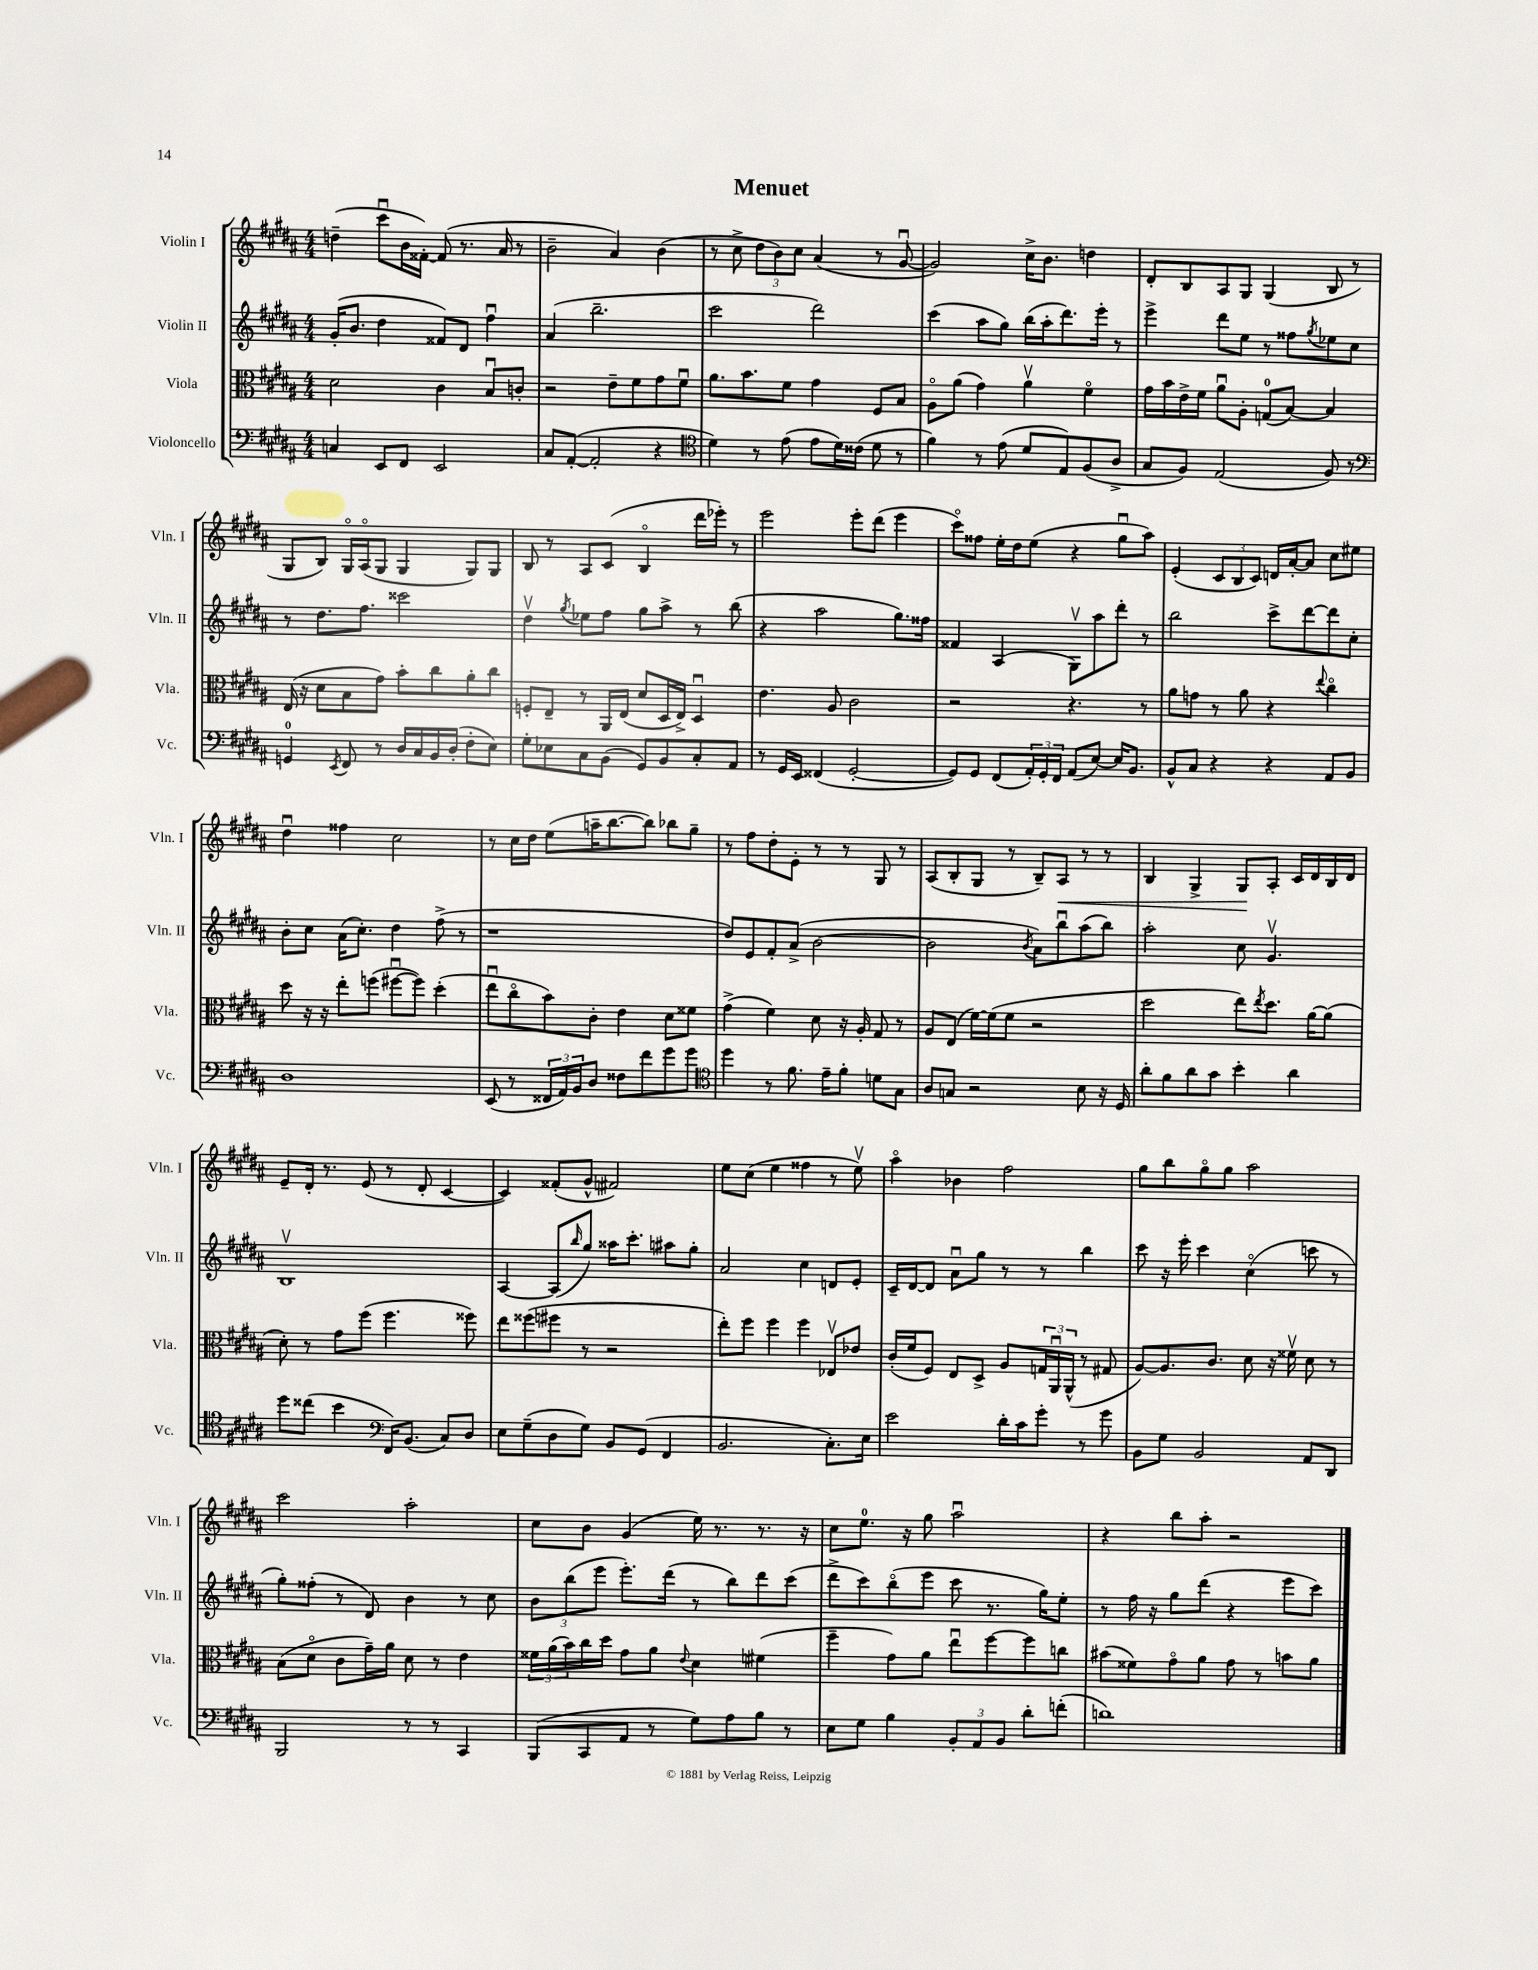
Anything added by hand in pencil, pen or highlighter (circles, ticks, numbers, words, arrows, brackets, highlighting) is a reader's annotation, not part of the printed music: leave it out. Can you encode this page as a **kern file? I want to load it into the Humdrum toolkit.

**kern	**kern	**kern	**kern
*staff4	*staff3	*staff2	*staff1
*clefF4	*clefC3	*clefG2	*clefG2
*k[f#c#g#d#a#]	*k[f#c#g#d#a#]	*k[f#c#g#d#a#]	*k[f#c#g#d#a#]
*M4/4	*M4/4	*M4/4	*M4/4
4C	2d#	(16g#'	(4dd~
.	.	8.b	.
8EE	.	4dd#	8ccc#u
8FF#	.	.	16b
.	.	.	[16f##')
2EE	4c#	8f##)	(8f##]
.	.	8d#	8.r
.	8Bu	4ff#u	.
.	.	.	16a#
.	8c'	.	8r
=	=	=	=
8C#	2r	(4a#	2b~
([8AA#'	.	.	.
2AA#']	.	2.bb~	.
.	8e~	.	4a#)
.	8f#	.	.
4r	8g#	.	(4b
.	8f#u	.	.
=	=	=	=
*clefC4	*	*	*
4d#)	8.a#	2ccc#	8r
.	.	.	8cc#^
.	8.b	.	.
8r	.	.	12dd#
.	.	.	12b)
(8e	8f#	.	.
.	.	.	12cc#
8e	4g#	2ddd#)	(4a#
16d#)	.	.	.
(16c##	.	.	.
8d#	8F#	.	8r
8r	8B	.	[8g#u
=	=	=	=
4f#)	8A#o	(4ccc#	2g#])
.	(8a#	.	.
8r	4g#)	8aa#	.
(8e	.	8gg#)	.
8d#	4a#v	(16bb	16cc#^
.	.	16aa#'	8.b
8E)	.	8.ddd#)	.
(8F#	4f#o	.	4dd
.	.	16eee'	.
8A#^	.	8r	.
=	=	=	=
8G#	16g#	4eee^	8d#'
.	16b	.	.
8F#)	16e^	.	8B
.	16f#	.	.
(2E	8a#u	8ddd#	8A#
.	8A#'	8ee	8G#
.	(8G	8r	(4G#
.	[8B)	8ff##	.
.	.	8qgg#	.
8F#)	4B]	8ee-	8B
8r	.	8cc#	8r
=	=	=	=
*clefF4	*	*	*
4GG	(16E	8r	8G#
.	16r	.	.
.	8d#	8.dd#	8B)
8qEE	.	.	.
8FF#	8B	.	16G#o
.	.	8.ff#	(16A#o
8r	8g#)	.	8G#
16D#	8b'	2ccc##	4G#
16C#	.	.	.
16BB	8cc#	.	.
(16D#'	.	.	.
8F#'	8a#'	.	8G#)
8E)	8cc#	.	8G#
=	=	=	=
8G#'	8F'	4dd#v	8B
8E-	8E~	.	8r
.	.	8qgg#	.
8C#	8r	8ee-	8A#
(8BB	16AA#	8ff#	(8c#
.	(16E	.	.
8GG#)	8d#	8gg#	4Bo
8BB	16D#	8aa#^	.
.	16E^)	.	.
8C#'	4D#u	8r	16ddd#
.	.	.	16eee-')
8AA#	.	(8bb	8r
=	=	=	=
8r	4.e	4r	2eee
16GG#	.	.	.
16EE	.	.	.
(4FF##	.	2aa#	.
.	8A#	.	.
[2GG#'	2c#	.	8eee'
.	.	.	(8ddd#
.	.	8.gg#)	4eee
.	.	16ff##	.
=	=	=	=
8GG#])	2r	4f##	8ccc#o)
8GG#	.	.	8ff##
(8FF#	.	(4A#	16ee'
.	.	.	16dd#
24AA#')	.	.	(8ee
24GG#'	.	.	.
24FF#	.	.	.
(8AA#	4.r	8G#v)	4r
[8E)	.	8aa#	.
16E]	.	8ddd#'	8gg#u
8.BB	.	.	.
.	8r	8r	8aa#)
=	=	=	=
8BB^^	8a#	2bb	(4e'
8C#	8g	.	.
4r	8r	.	12c#
.	.	.	12B
.	8a#	.	.
.	.	.	12c#)
4r	4r	8ccc#^	16d
.	.	.	[16a#'
.	.	[8ddd#	8a#]
.	8qqee	.	.
8AA#	4cc#o	8ddd#]	8cc#
8BB	.	8cc#'	8ee#
=	=	=	=
1D#	8dd#	8b'	4dd#u
.	16r	8cc#	.
.	16r	.	.
.	8ee'	(16a#	4ff##
.	.	8.cc#')	.
.	(8ff	.	.
.	[8ff#u	4dd#	2cc#
.	8ff#])	.	.
.	(4dd#'	(8ff#^	.
.	.	8r	.
=	=	=	=
(8EE	8eeu	1r	8r
8r	8cc#o	.	16cc#
.	.	.	16dd#
24FF##	8b)	.	(8ee
24AA#)	.	.	.
24BB	.	.	.
8D#	8c#'	.	16aa~
.	.	.	[8.bb
8F##	4e	.	.
8f#	.	.	8bb])
8g#	8d#	.	8bb-
8g#	8f##	.	8gg#~
=	=	=	=
*clefC4	*	*	*
4dd#	(4g#^	8dd#)	8r
.	.	8e	8ff#
8r	4f#)	8f#'	8dd#'
8.f#	.	(8a#^	8e'
.	8d#	[2b	8r
16e~	.	.	.
8f#'	16r	.	8r
.	16A#'	.	.
8d	8G#	.	8G#
8G#	8r	.	8r
=	=	=	=
8A#	8A#	2b]	(8A#
8G	(8E	.	8B'
2r	[16f#)	.	8G#
.	(16f#]	.	.
.	8f#	.	8r
.	.	8qb	.
.	2r	8a#)	8B~)
.	.	8bbu	8A#
8B	.	(8aa#	8r
16r	.	8bb)	8r
16D#	.	.	.
=	=	=	=
8a#'	2dd#	2aa#'	4B
8f#	.	.	.
8a#	.	.	4G#^
8g#	.	.	.
4b'	8ee)	8cc#	8G#
.	8qee	.	.
.	8.dd#	4.g#v	8A#'
4a#	.	.	16c#
.	[16a#	.	16d#
.	(8a#]	.	16B
.	.	.	16d#
=	=	=	=
8dd#	8d#')	1Bv	8e~
(8cc##	8r	.	16d#'
.	.	.	8.r
4b	8g#	.	.
.	(8ff#	.	(8e
*clefF4	*	*	*
16FF#)	4.ff#	.	8r
(8.BB	.	.	.
.	.	.	8d#'
8C#)	.	.	[4c#
8D#	8ff##)	.	.
=	=	=	=
8E	8ee	[4A#	4c#])
(8G#~	(8ff##	.	.
8D#	8ff#	(8A#]	(8f##'
.	.	16qqbb	.
8G#)	8r	8gg#)	8g#^^
8BB	2r	16aa##	2f#)
.	.	8.ccc#'	.
(8GG#	.	.	.
4FF#	.	8aa#	.
.	.	8gg#'	.
=	=	=	=
2.BB	8ee')	2a#	8ee
.	8ff#	.	(8cc#
.	4ff#	.	4ee
.	4ff#	4cc#	4ff##
8.C#')	8E-v	8d	8r
.	8e-	8e'	8eev)
16E	.	.	.
=	=	=	=
2e	(16c#'	16c#~	4aa#o
.	16f#	[16d#	.
.	8F#)	8d#]	.
.	8E	8a#u	4b-
.	8D#^	8gg#	.
16d#'	8A#	8r	2ff#
16c#	.	.	.
8g#'	24G	8r	.
.	24AA#u	.	.
.	(24AA#^^	.	.
8r	8r	4bb	.
8g#	8G#	.	.
=	=	=	=
8BB	[8A#)	8ccc#	8gg#
8G#	8.A#]	16r	8bb
.	.	16eee'	.
2BB	.	4ccc#	8gg#o
.	8.c#	.	.
.	.	.	8gg#
.	8d#	(4cc#o	2aa#
.	16r	.	.
.	16f##v	.	.
8AA#	8d#	8ccc	.
8DD#	8r	8r	.
=	=	=	=
2BBB	(8B	8gg#')	2ccc#
.	8d#o	(8ff##'	.
.	8c#	8r	.
.	16g#~)	8d#)	.
.	16a#	.	.
8r	8d#	4b	2aa#'
8r	8r	.	.
4CC#	4e	8r	.
.	.	8cc#	.
=	=	=	=
(8BBB	24f##	12b	8cc#
.	(24a#	.	.
.	24b)	(12bb	.
8CC#	16cc#	.	8b
.	.	12eee	.
.	16dd#	.	.
8AA#	8g#	8.eee')	(4g#
8r	8a#	.	.
.	.	(16ddd#	.
.	8qqe	.	.
8G#)	4d#	8r	16ee)
.	.	.	8.r
8A#	.	8bb)	.
8B	(4f#	8ddd#	8.r
8r	.	(8ccc#	.
.	.	.	16r
=	=	=	=
8E	4ff#~	8ddd#^	8cc#
8G#	.	8ccc#)	8.ee
4B	8g#)	(8bbo	.
.	.	.	16r
.	8a#	8eee	8gg#
12BB'	8eeu	8ccc#	2aa#u
12AA#	.	.	.
.	[8ff#	8.r	.
12BB	.	.	.
8d#'	8ff#]	.	.
.	.	16gg#)	.
(8f'	8cc	8ee'	.
=	=	=	=
1d)	(8b#	8r	4r
.	8f##)	16ff#	.
.	.	16r	.
.	8g#o	8gg#	8bb
.	8a#	(8ddd#	8aa#'
.	8g#	4r	2r
.	8r	.	.
.	8b	8eee	.
.	8a#	8ccc#)	.
==	==	==	==
*-	*-	*-	*-
